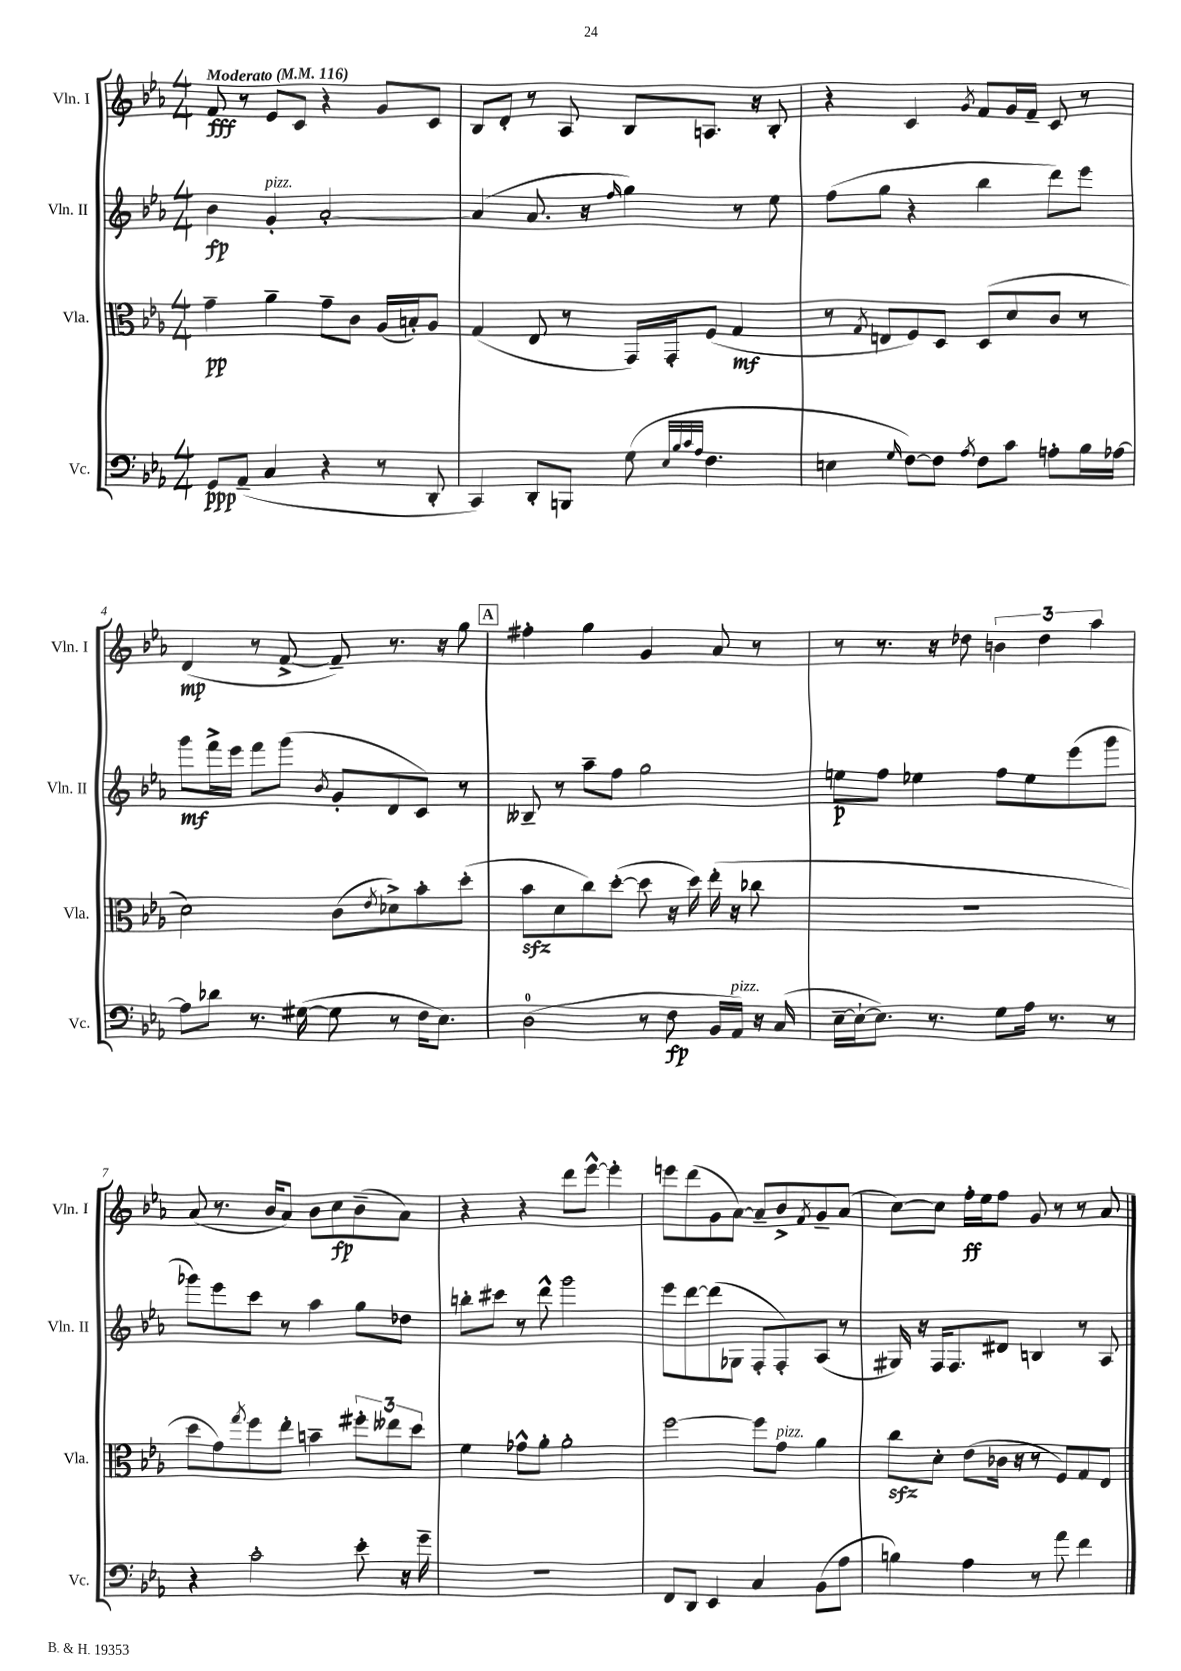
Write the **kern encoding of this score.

**kern	**kern	**kern	**kern
*staff4	*staff3	*staff2	*staff1
*clefF4	*clefC3	*clefG2	*clefG2
*k[b-e-a-]	*k[b-e-a-]	*k[b-e-a-]	*k[b-e-a-]
*M4/4	*M4/4	*M4/4	*M4/4
*MM116	*MM116	*MM116	*MM116
8GG/L	4g~\	4b-\	8f/
(8AA-~/J	.	.	8r
4C/	4a-~\	4g'/	8e-/L
.	.	.	8c/J
4r	8g~\L	[2a-'/	4r
.	8c\J	.	.
8r	(16A-/LL	.	8g/L
.	16B'/J)	.	.
8DD'/	8A-/J	.	8c/J
=	=	=	=
4CC/)	(4G/	(4a-/]	8B-/L
.	.	.	8d'/J
8DD'/L	8E-/	8.a-/	8r
8BBB/J	8r	.	8A-/
.	.	16r	.
.	.	16qqff/	.
(8G\	16GG/LL)	4gg\)	8B-/L
.	16GG'/J	.	.
32qqE-/LLL	.	.	.
32qqB-/	.	.	.
32qqc/	.	.	.
32qqA-/JJJ	.	.	.
4.F\	(8F/J	.	8.A/J
.	4G/	8r	.
.	.	.	16r
.	.	8ee-\	8B-'/
=	=	=	=
4E\	8r	(8ff\L	4r
.	8qG/	.	.
.	8E/L	8gg\J	.
16qqG/	.	.	.
[8F\L)	8F/)	4r	4c/
8F\]J	8D/J	.	.
8qA-/	.	.	8qg/
8F\L	(8D/L	4bb-\	8f/L
8c\J	8d/	.	16g/L
.	.	.	16f~/JJ
8A'\L	8c/J	8ddd\L)	8c/
16B-\L	8r	8eee-\J	8r
[16A-\JJ	.	.	.
=	=	=	=
8A-\]L	2d\)	8ggg\L	(4d/
8d-\J	.	16fff^\L	.
.	.	16eee-\JJ	.
8.r	.	8fff\L	8r
.	.	(8ggg\J	[8f^/
([16G#\	.	.	.
.	.	8qb-/	.
8G#\]	(8c\L	8g'/L	8f~/])
.	8qe-/	.	.
8r	8d-^\)	8d/	8.r
16F\LK	8b-'\	8c/J)	.
8.E-\J)	.	.	16r
.	(8dd'\J	8r	8gg\
=	=	=	=
(2D\	8b-\L	8B--~/	4ff#'\
.	8d\	8r	.
.	8cc\)	8aa-~\L	4gg\
.	([8dd'\J	8ff\J	.
8r	8dd\]	2gg\	4g/
8F\	16r	.	.
.	16dd\)	.	.
16BB-/LL	(16ee-'\	.	8a-/
16AA-/JJ)	16r	.	.
16r	8cc-\	.	8r
(16C/	.	.	.
=	=	=	=
[16E-~\LL	1r	8ee\L	8r
16E-`\_J	.	.	.
8.E-\]J)	.	8ff\J	8.r
.	.	4ee-\	.
8.r	.	.	16r
.	.	.	8dd-\
8G\L	.	8ff\L	6b\
16A-\Jk	.	8ee-\	.
.	.	.	6dd-\
8.r	.	.	.
.	.	(8eee-\	.
.	.	.	6aa-\
8r	.	8ggg\J	.
=	=	=	=
4r	8dd\L	8ggg-\L)	(8a-/
.	8g\)	8eee-\	8.r
.	8qgg/	.	.
2c'\	8ff\	8ccc\J	.
.	.	.	16b-/LK
.	8ee-'\J	8r	8a-/J)
.	4b~\	4aa-\	8b-\L
.	.	.	8cc\
8e-'\	12ff#'\L	8gg\L	(8b-~\
.	12ee--\	.	.
16r	.	8dd-\J	8a-\J)
.	12dd\J	.	.
16g~\	.	.	.
=	=	=	=
1r	4f\	8bb'\L	4r
.	.	8ccc#\J	.
.	8g-^^\L	8r	4r
.	8a-'\J	8ddd^^\	.
.	2a-'\	2ggg\	8ddd\L
.	.	.	[8eee-^^\J
.	.	.	4eee-'\]
=	=	=	=
8FF/L	[2ff\	8eee-\L	8eee\L
8DD/J	.	[8ddd\	(8ddd\
4EE-/	.	(8ddd\]	8g\
.	.	8G-\J	[8a-\J)
4C/	8ff\]L	8F'/L	8a-~/]L
.	8g\J	8F'/)	8b-^/
.	.	.	8qf/
(8BB-\L	4a-\	(8A-/J	8g~/
8A-\J	.	8r	(8a-/J
=	=	=	=
4B\)	8cc\L	16G#/)	[8cc\L)
.	.	16r	.
.	8d'\J	16F/LK	8cc\]J
.	.	8.F/	.
4A-\	(8e-\L	.	16ff'\LL
.	.	.	16ee-\J
.	16c-\Jk	8d#/J	8ff\J
.	16r	.	.
8r	8r	4B/	8g/
8a-\	8F/L)	.	8r
4f\	8G/	8r	8r
.	8E-/J	8A-/	8a-/
==	==	==	==
*-	*-	*-	*-
